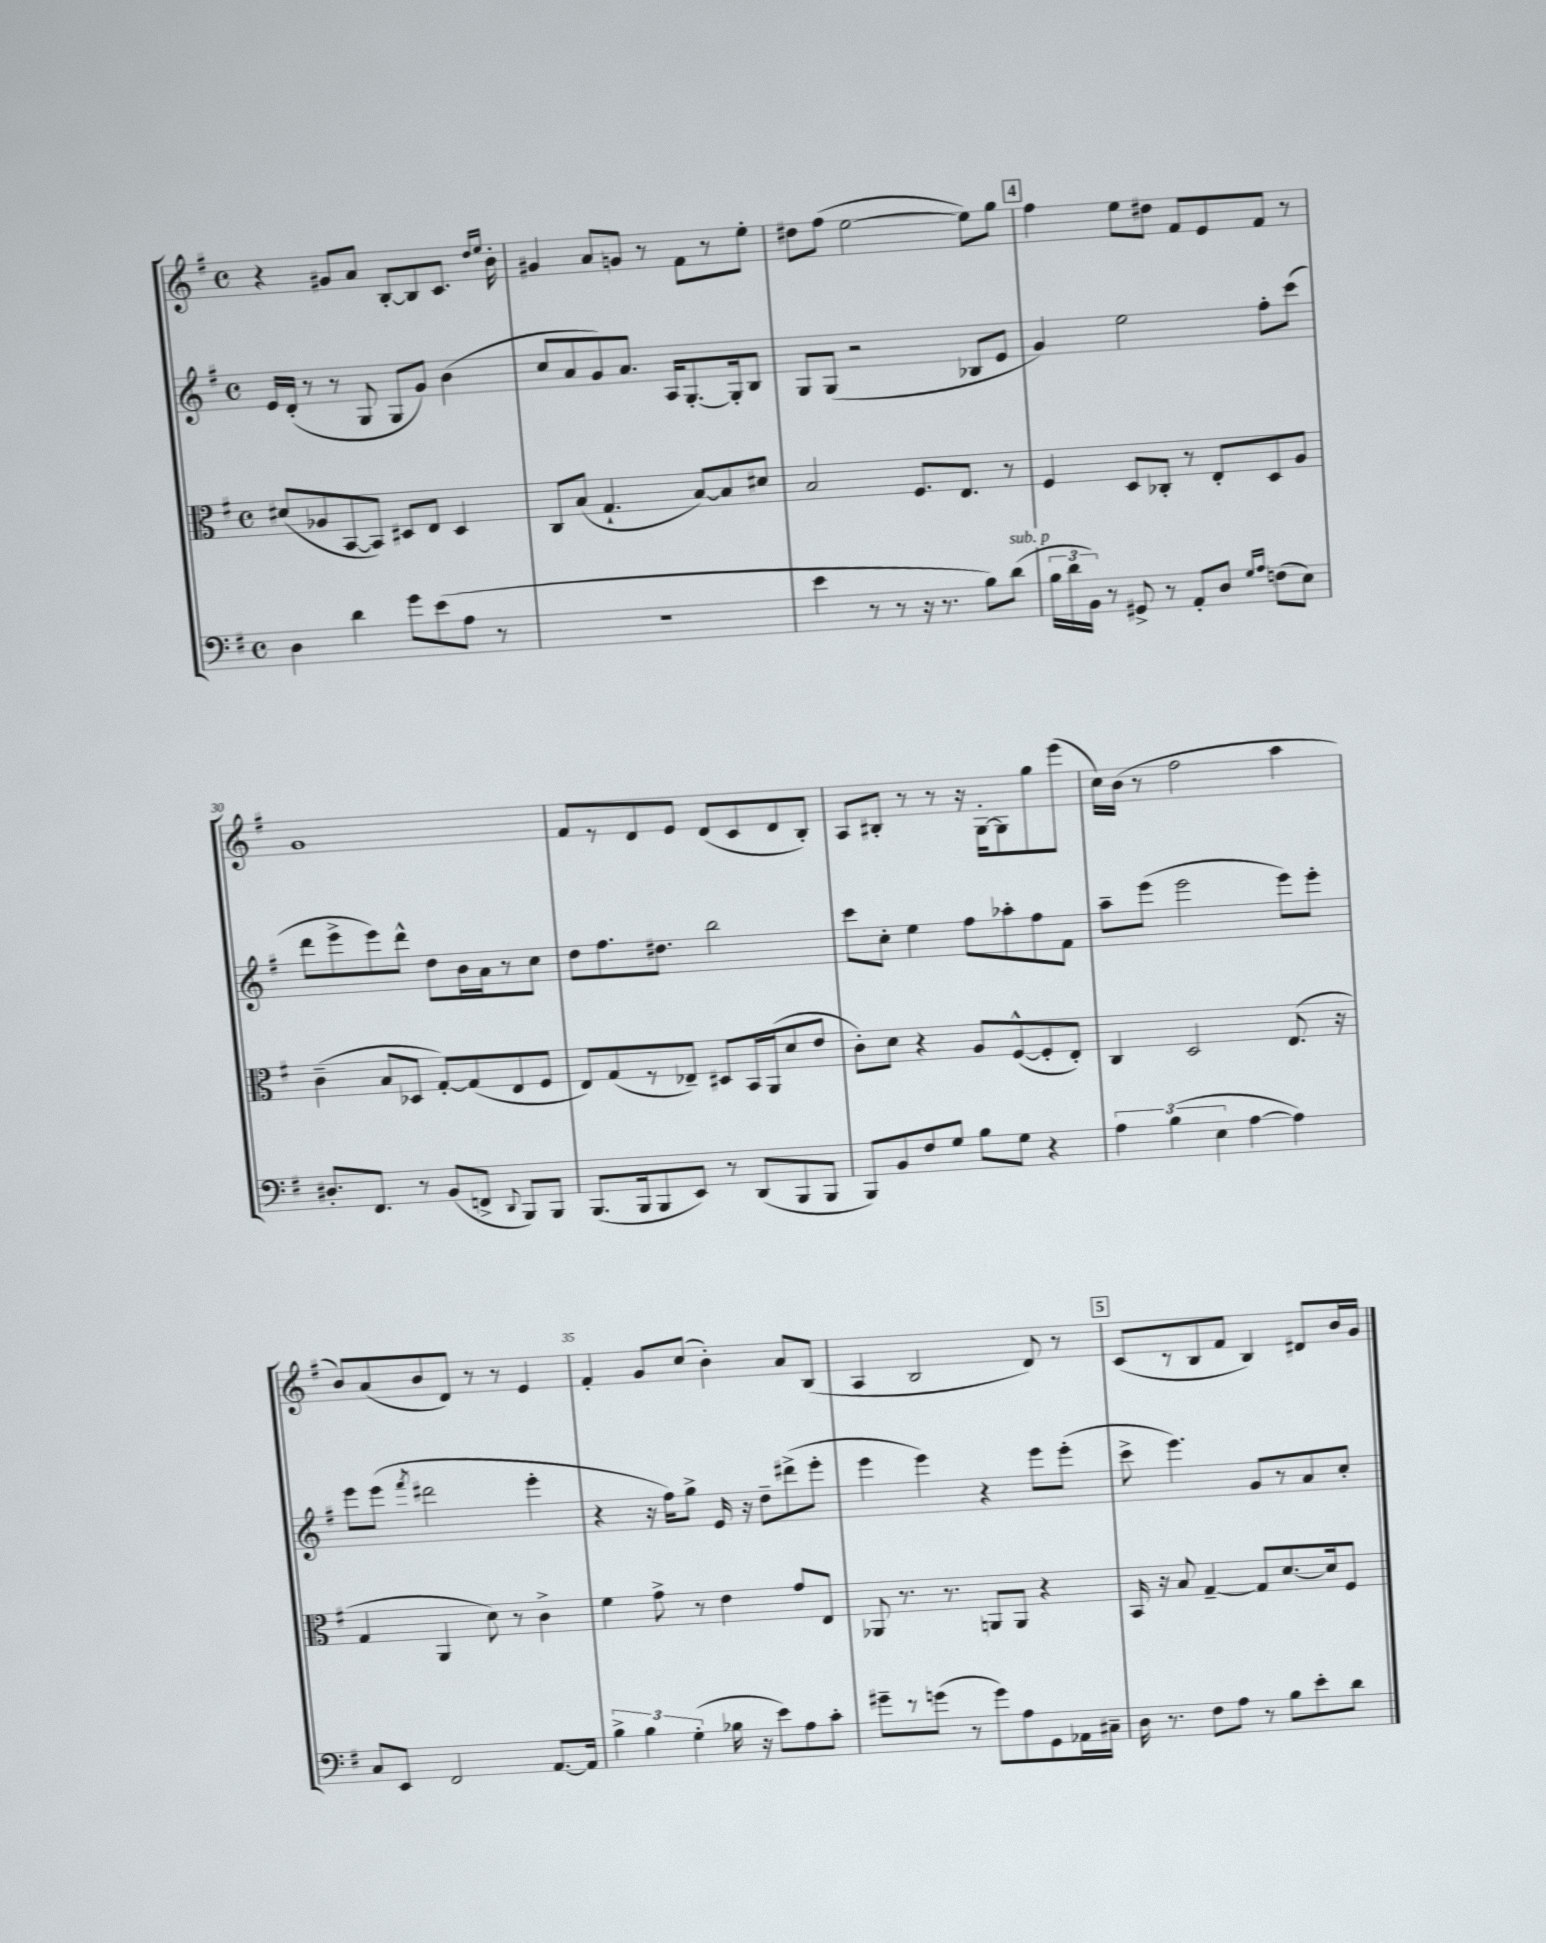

**kern	**kern	**kern	**kern
*staff4	*staff3	*staff2	*staff1
*clefF4	*clefC3	*clefG2	*clefG2
*k[f#]	*k[f#]	*k[f#]	*k[f#]
*M4/4	*M4/4	*M4/4	*M4/4
*met(c)	*met(c)	*met(c)	*met(c)
4D\	(8d#/L	16e/LL	4r
.	.	(16d'/JJ	.
.	8A-/	8r	.
4d\	[8BB/	8r	8g#/L
.	8BB/]J)	8G/	8a/J
8g\L	8D#/L	8G/L	[8B'/L
(8e\	8E/J	8g/J)	8B/]
8A\J	4D#/	(4b\	8.c/J
8r	.	.	.
.	.	.	16qqdd/LL
.	.	.	16qqee/JJ
.	.	.	16b'\
=	=	=	=
1r	8C/L	8cc/L	4g#/
.	(8B/J	8a/	.
.	4.G`/	8g/)	8a/L
.	.	8.a/J	8g/J
.	.	.	8r
.	.	16A/LK	.
.	[8B/L)	[8.G'/	8f#\L
.	8B/]	.	8r
.	.	16G'/]k	.
.	8d#/J	8B/J	8ee'\J
=	=	=	=
4e\	2B/	8G/L	8dd#\L
.	.	(8G/J	(8ff#\J
8r	.	2r	[2ee\
8r	.	.	.
16r	8.F#/L	.	.
8.r	.	.	.
.	8.E/J	.	.
8B\L)	.	8B-/L	8ee\]L)
(8d\J	8r	8e/J	8gg\J
=	=	=	=
24B\LL	4F#/	4g/)	4ff#\
24d\	.	.	.
24BB\JJ)	.	.	.
8r	.	.	.
8GG#^/	8D/L	2ee\	8ee\L
8r	8C-'/J	.	8dd#\J
8AA'/L	8r	.	8f#/L
8D/J	8E'/L	.	8e/
16qqG/LL	.	.	.
16qqA/JJ	.	.	.
(8F\L	8D/	8ff#'\L	8f#/J
8E\J)	8A/J	(8ccc\J	8r
=	=	=	=
8.D#'/L	(4c~\	8ddd\L	1g
.	.	8eee^\	.
8.FF#/J	.	.	.
.	8B/L	8eee\)	.
8r	8D-/J	8ddd^^\J	.
(8BB/L	[8G'/L)	8dd\L	.
8FF^/J	(8G/]	16b\L	.
.	.	16a\J	.
8qqDD/	.	.	.
8BBB/L)	8E/	8r	.
8BBB/J	8F#/J	8cc\J	.
=	=	=	=
(8.BBB/L	8E/L)	8dd\L	8f#/L
.	(8G/	8.ff#\	8r
16BBB/k	.	.	.
8BBB/	8r	.	8d/
.	.	8.dd#\J	.
8EE/J)	8E-~/J)	.	8e/J
8r	8D#/L	2bb\	(8d/L
(8DD/L	16BB/L	.	8c/
.	(16AA/J	.	.
8BBB/	8d/	.	8d/
8BBB/J	8e/J	.	8B'/J)
=	=	=	=
8BBB/L)	8c'\L)	8ccc\L	8A/L
8BB/	8d\J	8cc'\J	8B#'/J
8F#/	4r	4ee\	8r
8G/J	.	.	8r
8B\L	8A/L	8ff#\L	16r
.	.	.	[16G'\LK
8G\J	([8F#^^/	8aa-'\	8G\]
4r	8F#'/]	8ff#\	8gg\
.	8E'/J)	8f#\J	(8eee\J
=	=	=	=
6A\	4C/	8aa~\L	16cc\LL)
.	.	.	(16b\JJ
.	.	(8eee\J	8r
(6B\	.	.	.
.	2D/	2eee\	2ff#\
6E\	.	.	.
[4A\	.	.	.
4A\])	(8.E/	8eee\L)	4aa\
.	.	8eee'\J	.
.	16r	.	.
=	=	=	=
8C/L	4G/	8eee\L	8b/L)
8EE/J	.	(8eee\J	(8a/
.	.	8qfff#/	.
2FF#/	4AA/	2ddd#\	8b/
.	.	.	8d/J)
.	8d\)	.	8r
.	8r	.	8r
[8.AA/L	4c^\	4eee'\	4e/
16AA/]Jk	.	.	.
=	=	=	=
6B^\	4f#\	4r	4f#'/
6B\	.	.	.
.	8g^\	16r	8g/L
.	.	16ff#\LK)	.
(6G'\	.	.	.
.	8r	8gg^\J	(8cc/J
16B-\	4e\	16e/	4b'\)
16r	.	16r	.
8e\L)	.	8dd~\L	.
8A\	8g/L	(8ddd#^\	8a/L
8c'\J	8E/J	8eee'\J	(8B/J
=	=	=	=
8g#~\L	8AA-/	4eee\	4A/
8r	8.r	.	.
(8g\J	.	4eee\)	2B/
.	8.r	.	.
8r	.	.	.
8g\L)	8AA/L	4r	.
8A\	8AA/J	.	.
8GG\	4r	8eee\L	8d/)
16AA-\L	.	(8eee'\J	8r
16C#~\JJ	.	.	.
=	=	=	=
16D\	16BB/	8ccc^\	(8c/L
8.r	16r	.	.
.	8B/	4.eee\)	8r
8F#\L	[4G~/	.	8B/
8A\J	.	.	8f#/J
8r	8G/]L	8g/L	4B/)
8B\L	[8.d/	8r	.
8e'\	.	8a/	8d#/L
.	16d/]k	.	.
8d\J	8F#/J	8cc'/J	16b/L
.	.	.	16g/JJ
==	==	==	==
*-	*-	*-	*-
